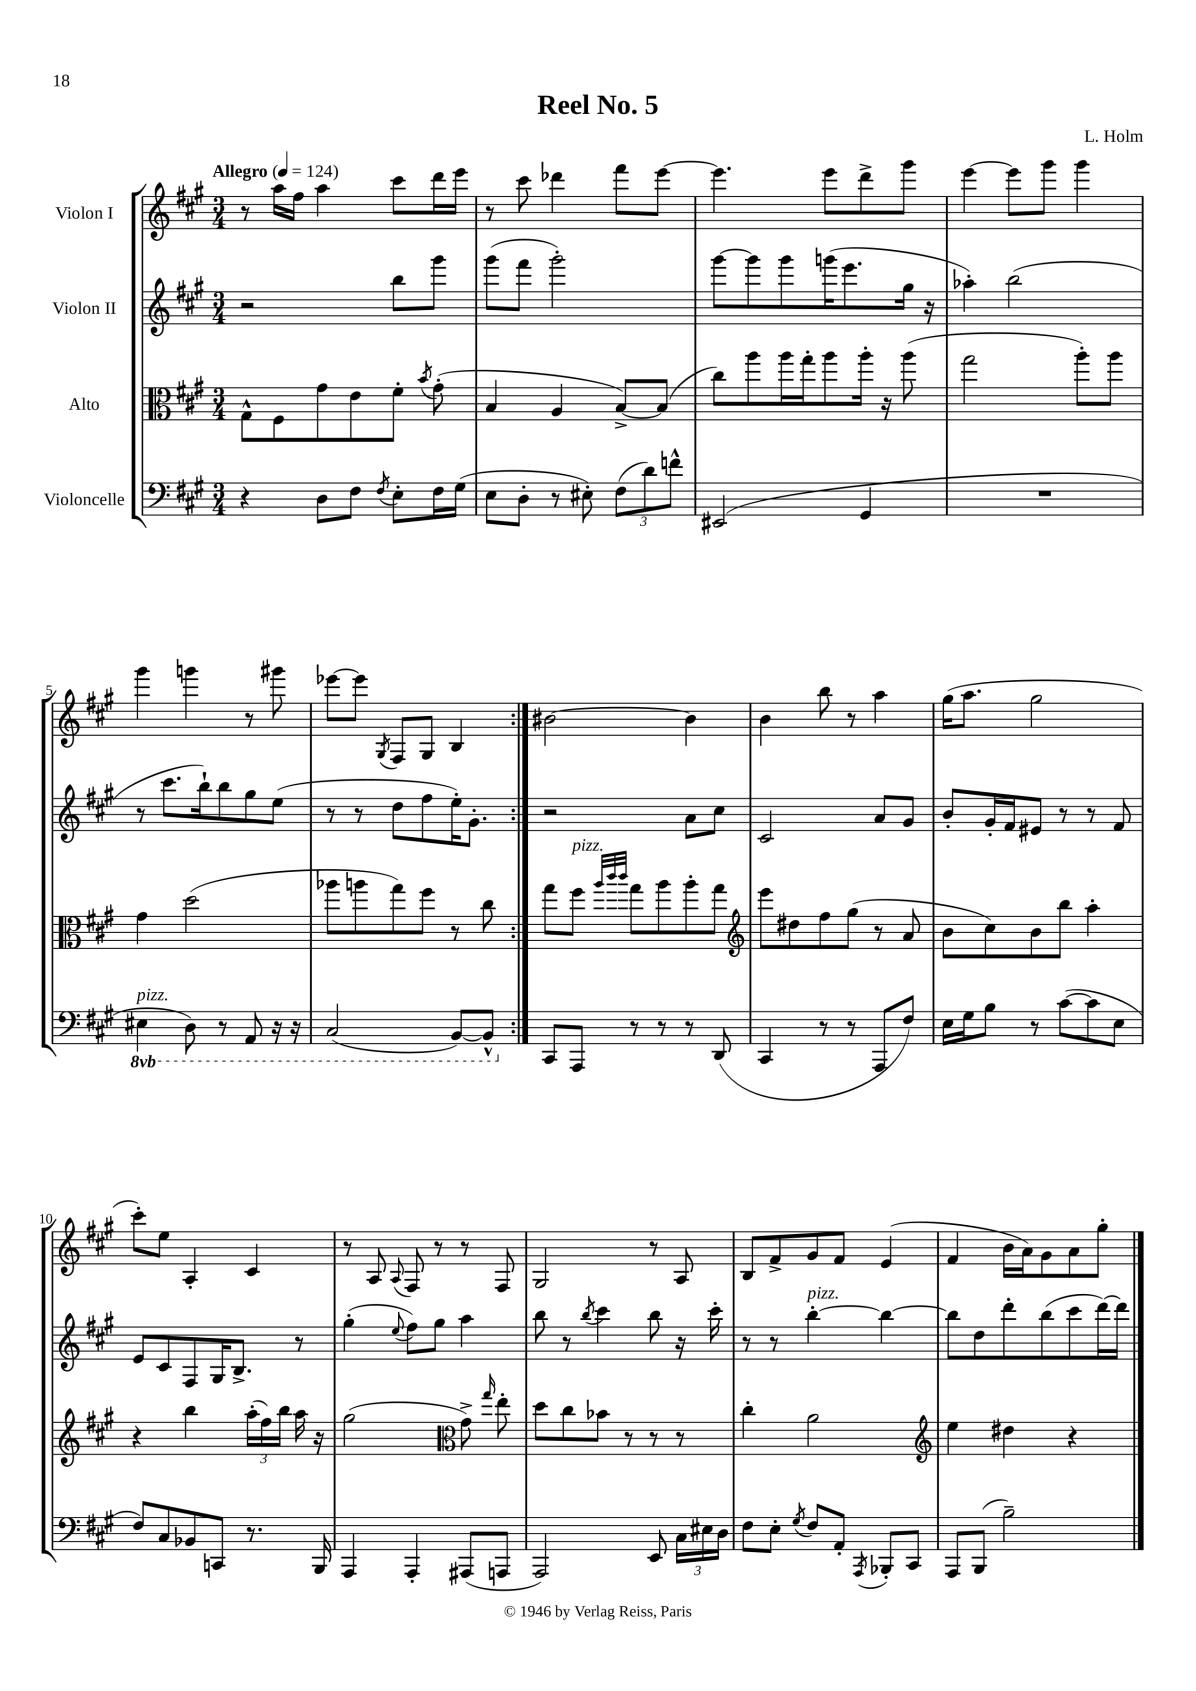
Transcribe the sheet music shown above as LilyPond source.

\header { title = "Reel No. 5" composer = "L. Holm" }
<<
\new StaffGroup <<
\new Staff = "s0" \with { instrumentName = "Violon I" } {
    \clef treble \key a \major \numericTimeSignature \time 3/4 \tempo "Allegro" 4 = 124
    \autoBeamOff \repeat volta 2 { r8 a''16[ fis''16] a''4 cis'''8[ d'''16 e'''16] |
    r8 cis'''8 des'''4 fis'''8[ e'''8]~ |
    e'''4. e'''8[ d'''8-> gis'''8] |
    e'''4~ e'''8[ gis'''8] gis'''4 |
    gis'''4 g'''4 r8 gis'''8 |
    ees'''8[~ ees'''8] \acciaccatura { gis8 } fis8[ gis8] b4 | }
    bis'2~ bis'4 |
    b'4 b''8 r8 a''4 |
    gis''16[( a''8.] gis''2 |
    cis'''8[-.) e''8] a4-. cis'4 |
    r8 a8 \appoggiatura { a8 } fis8 r8 r8 fis8 |
    gis2 r8 a8 |
    b8[ fis'8-> gis'8 fis'8] e'4( |
    fis'4 b'16[ a'16) gis'8 a'8 gis''8]-. \bar "|." |
}
\new Staff = "s1" \with { instrumentName = "Violon II" } {
    \clef treble \key a \major \numericTimeSignature \time 3/4
    \autoBeamOff \repeat volta 2 { r2 b''8[ gis'''8] |
    gis'''8[( fis'''8] gis'''2-.) |
    gis'''8[~ gis'''8 gis'''8 g'''16( e'''8. gis''16] r16 |
    aes''4-.) b''2( |
    r8 cis'''8.[ b''16-!) b''8 gis''8 e''8]( |
    r8 r8 d''8[ fis''8 e''16-.) gis'8.]-. | }
    r2 a'8[ cis''8] |
    cis'2 a'8[ gis'8] |
    b'8[-. gis'16-. fis'16 eis'8] r8 r8 fis'8 |
    e'8[ cis'8 fis8 gis16 b8.]-> r8 |
    gis''4-.( \appoggiatura { e''8 } fis''8[) gis''8] a''4 |
    b''8 r8 \acciaccatura { b''8 } cis'''4 b''8 r16 cis'''16-. |
    r8 r8 b''4~-.^\markup { \italic "pizz." } b''4~ |
    b''8[ d''8 d'''8-. b''8( cis'''8 d'''16~) d'''16] \bar "|." |
}
\new Staff = "s2" \with { instrumentName = "Alto" } {
    \clef alto \key a \major \numericTimeSignature \time 3/4
    \autoBeamOff \repeat volta 2 { gis8[-^ fis8 gis'8 e'8 fis'8]-. \acciaccatura { b'8 } gis'8-.( |
    b4 a4 b8[~->) b8]( |
    cis''8[) a''8 a''16 gis''16-. a''8 a''16]-. r16 a''8( |
    gis''2 a''8[-.) a''8] |
    gis'4 d''2( |
    aes''8[ a''8 gis''8) fis''8] r8 cis''8 | }
    gis''8[ fis''8]^\markup { \italic "pizz." } \grace { a''32[ cis'''32 cis'''32] } gis''8[ a''8 a''8-. gis''8] |
    \clef treble e'''8[ dis''8 fis''8 gis''8]( r8 a'8 |
    b'8[ cis''8) b'8 b''8] a''4-. |
    r4 b''4 \tuplet 3/2 { a''16[-.( fis''16) b''16] } a''16 r16 |
    gis''2( \clef alto gis'8->) \grace { gis''16 } e''8-. |
    d''8[ cis''8 bes'8] r8 r8 r8 |
    cis''4-. a'2 |
    \clef treble e''4 dis''4 r4 \bar "|." |
}
\new Staff = "s3" \with { instrumentName = "Violoncelle" } {
    \clef bass \key a \major \numericTimeSignature \time 3/4 \set Staff.ottavationMarkups = #ottavation-simple-ordinals
    \autoBeamOff \repeat volta 2 { r4 d8[ fis8] \acciaccatura { fis8 } e8[-. fis16 gis16]( |
    e8[ d8]-. r8 eis8-.) \tuplet 3/2 { fis8[( d'8) f'8]-^ } |
    eis,2( gis,4 |
    R2. |
    \ottava #-1 eis,4^\markup { \italic "pizz." } d,8) r8 a,,8 r16 r16 |
    cis,2( b,,8[~) b,,8]-^ \ottava #0 | }
    cis,8[ a,,8] r8 r8 r8 d,8( |
    cis,4 r8 r8 a,,8[ fis8]) |
    e16[ gis16 b8] r8 cis'8[~( cis'8 e8] |
    fis8[) cis8 bes,8 c,8] r8. b,,16 |
    a,,4 a,,4-. ais,,8[( a,,8] |
    a,,2) e,8 \tuplet 3/2 { cis16[ eis16 d16] } |
    fis8[ e8]-. \acciaccatura { gis8 } fis8[ a,8]-. \acciaccatura { a,,8 } bes,,8[-. cis,8] |
    a,,8[ b,,8]( b2--) \bar "|." |
}
>>
>>
